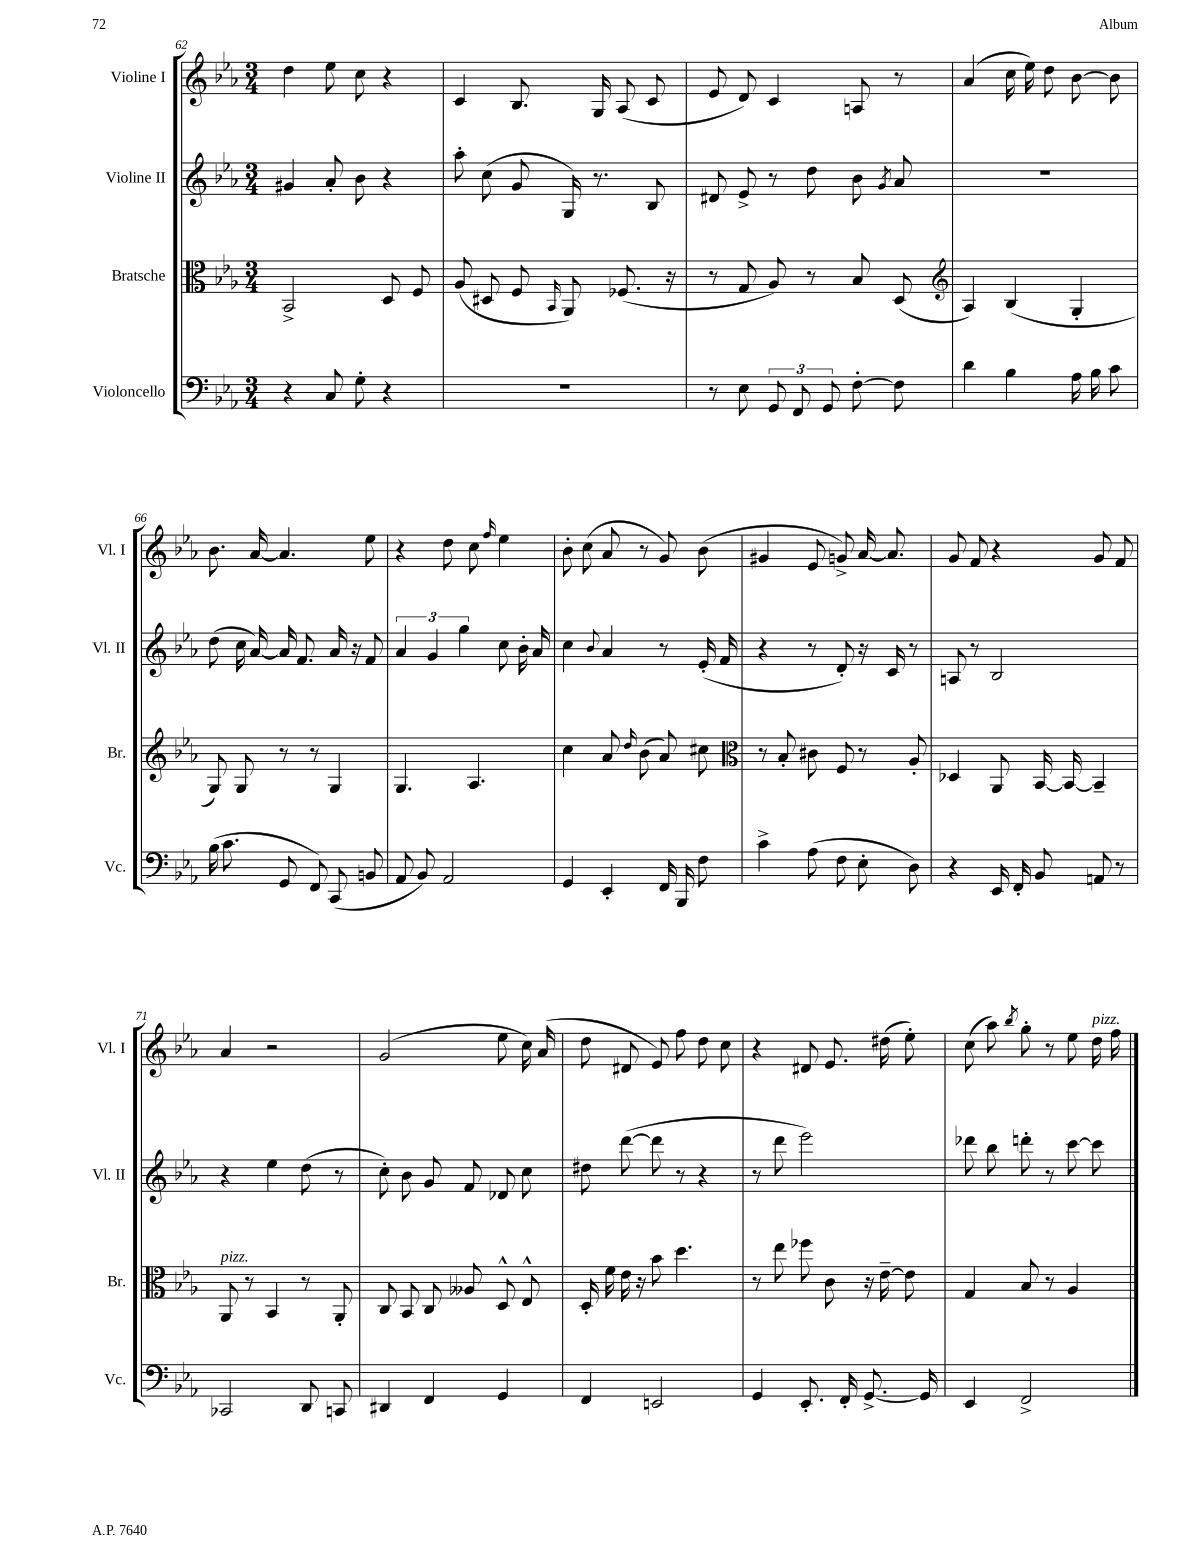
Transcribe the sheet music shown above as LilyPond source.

<<
\new StaffGroup <<
\new Staff = "s0" \with { instrumentName = "Violine I" shortInstrumentName = "Vl. I" } {
    \clef treble \key ees \major \numericTimeSignature \time 3/4
    \autoBeamOff d''4 ees''8 c''8 r4 |
    c'4 bes8. g16 aes8( c'8 |
    ees'8 d'8) c'4 a8 r8 |
    aes'4( c''16 ees''16) d''8 bes'8~ bes'8 |
    bes'8. aes'16~ aes'4. ees''8 |
    r4 d''8 c''8 \grace { f''16 } ees''4 |
    bes'8-. c''8( aes'8 r8 g'8) bes'8( |
    gis'4 ees'8 g'8->) aes'16~ aes'8. |
    g'8 f'8 r4 g'8 f'8 |
    aes'4 r2 |
    g'2( ees''8 c''16) aes'16( |
    d''8 dis'8 ees'8) f''8 d''8 c''8 |
    r4 dis'8 ees'8. dis''16( ees''8-.) |
    c''8( aes''8) \acciaccatura { bes''8 } g''8-. r8 ees''8 d''16^\markup { \italic "pizz." } f''16 \bar "|." |
}
\new Staff = "s1" \with { instrumentName = "Violine II" shortInstrumentName = "Vl. II" } {
    \clef treble \key ees \major \numericTimeSignature \time 3/4
    \autoBeamOff gis'4 aes'8-. bes'8 r4 |
    aes''8-. c''8( g'8 g16) r8. bes8 |
    dis'8 ees'8-> r8 d''8 bes'8 \acciaccatura { g'8 } aes'8 |
    R2. |
    d''8( c''16 aes'16~) aes'16 f'8. aes'16 r16 f'8 |
    \tuplet 3/2 { aes'4 g'4 g''4 } c''8 bes'16-. aes'16 |
    c''4 \appoggiatura { bes'8 } aes'4 r8 ees'16-.( f'16 |
    r4 r8 d'8-.) r16 c'16 r8 |
    a8 r8 bes2 |
    r4 ees''4 d''8( r8 |
    c''8-.) bes'8 g'8 f'8 des'8 c''8 |
    dis''8 d'''8~( d'''8 r8 r4 |
    r8 d'''8 ees'''2) |
    des'''8 bes''8 d'''8-. r8 c'''8~ c'''8 \bar "|." |
}
\new Staff = "s2" \with { instrumentName = "Bratsche" shortInstrumentName = "Br." } {
    \clef alto \key ees \major \numericTimeSignature \time 3/4
    \autoBeamOff bes,2-> d8 f8 |
    aes8( dis8 f8 \grace { bes,16 } aes,8) fes8.( r16 |
    r8 g8 aes8) r8 bes8 d8( |
    \clef treble aes4) bes4( g4-. |
    g8) g8 r8 r8 g4 |
    g4. aes4. |
    c''4 aes'8 \grace { d''16 } bes'8( aes'8) cis''8 |
    \clef alto r8 bes8-. cis'8 f8 r8 aes8-. |
    des4 aes,8 bes,16~ bes,16~ bes,4-- |
    aes,8^\markup { \italic "pizz." } r8 bes,4 r8 aes,8-. |
    c8 bes,8 c8 aeses8 d8-^ ees8-^ |
    d16-. f'16 ees'16 r16 bes'8 d''4. |
    r8 ees''8 fes''8 c'8 r16 ees'16~-- ees'8 |
    g4 bes8 r8 aes4 \bar "|." |
}
\new Staff = "s3" \with { instrumentName = "Violoncello" shortInstrumentName = "Vc." } {
    \clef bass \key ees \major \numericTimeSignature \time 3/4
    \autoBeamOff r4 c8 g8-. r4 |
    R2. |
    r8 ees8 \tuplet 3/2 { g,8 f,8 g,8 } f8~-. f8 |
    d'4 bes4 aes16 bes16 c'8 |
    bes16( c'8. g,8 f,8) c,8( b,8 |
    aes,8 bes,8) aes,2 |
    g,4 ees,4-. f,16 bes,,16 f8 |
    c'4-> aes8( f8 ees8-. d8) |
    r4 ees,16 f,16-. bes,8 a,8 r8 |
    ces,2 d,8 c,8 |
    dis,4 f,4 g,4 |
    f,4 e,2 |
    g,4 ees,8.-. f,16-. g,8.~-> g,16 |
    ees,4 f,2-> \bar "|." |
}
>>
>>
\layout { \context { \Score currentBarNumber = #62 } }
